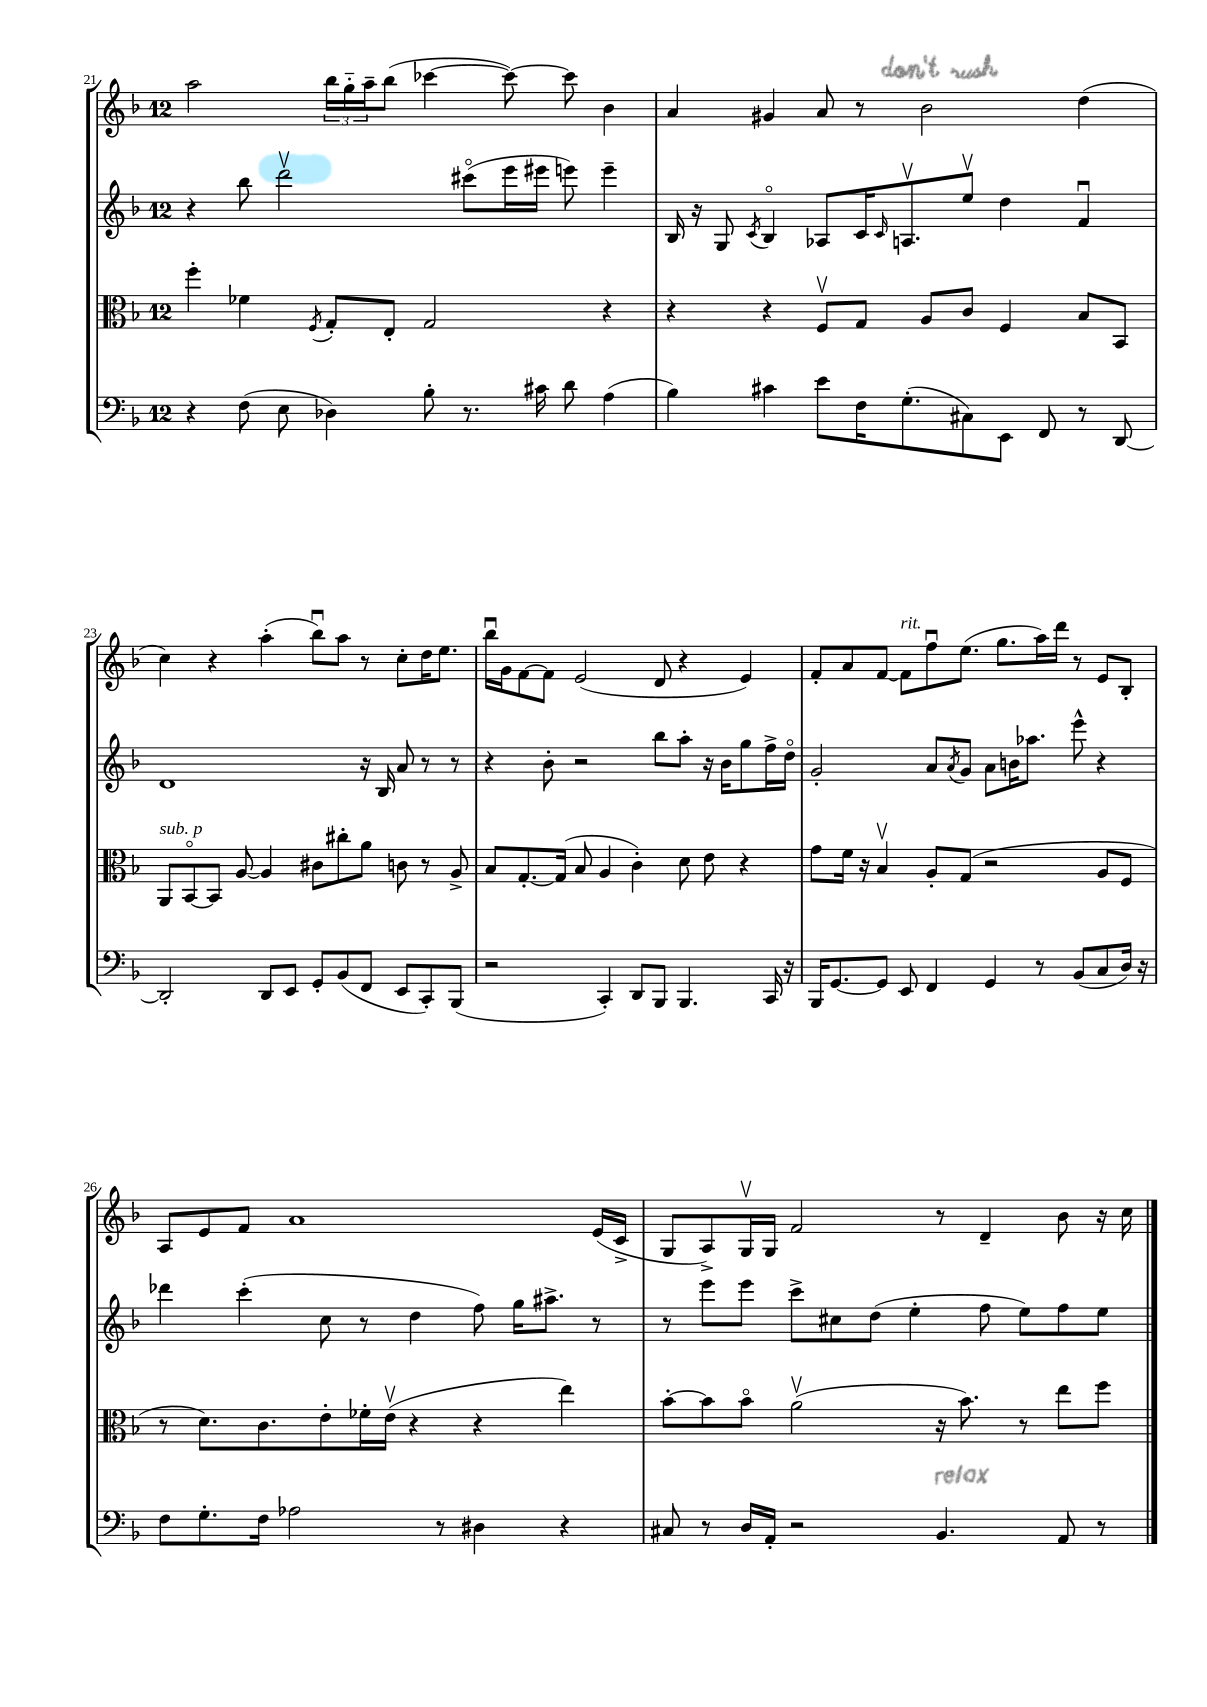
<<
\new StaffGroup <<
\new Staff = "s0" {
    \clef treble \key f \major \once \override Staff.TimeSignature.style = #'single-digit \time 12/8
    a''2 \tuplet 3/2 { bes''16 g''16-_ a''16-- } bes''8( ces'''4~ ces'''8~) ces'''8 bes'4 |
    a'4 gis'4 a'8 r8 bes'2 d''4( |
    c''4) r4 a''4-.( bes''8\downbow) a''8 r8 c''8-. d''16 e''8. |
    bes''16\downbow g'16 f'8~ f'8 e'2( d'8 r4 e'4) |
    f'8-. a'8 f'8~ f'8^\markup { \italic "rit." } f''8\downbow e''8.( g''8. a''16) d'''16 r8 e'8 bes8-. |
    a8 e'8 f'8 a'1 e'16( c'16-> |
    g8 a8->) g16\upbow g16 f'2 r8 d'4-- bes'8 r16 c''16 \bar "|." |
}
\new Staff = "s1" {
    \clef treble \key f \major \once \override Staff.TimeSignature.style = #'single-digit \time 12/8
    r4 bes''8 d'''2\upbow cis'''8\flageolet( e'''16 eis'''16 e'''8) e'''4-- |
    bes16 r16 g8 \acciaccatura { c'8 } bes4\flageolet aes8 c'16 \grace { c'16 } a8.\upbow e''8\upbow d''4 f'4\downbow |
    d'1 r16 bes16 a'8 r8 r8 |
    r4 bes'8-. r2 bes''8 a''8-. r16 bes'16 g''8 f''16-> d''16\flageolet |
    g'2-. a'8 \acciaccatura { a'8 } g'8 a'8 b'16 aes''8. e'''8-^ r4 |
    des'''4 c'''4-.( c''8 r8 d''4 f''8) g''16 ais''8.-> r8 |
    r8 e'''8 e'''8 c'''8-> cis''8 d''8( e''4-. f''8 e''8) f''8 e''8 \bar "|." |
}
\new Staff = "s2" {
    \clef alto \key f \major \once \override Staff.TimeSignature.style = #'single-digit \time 12/8
    f''4-. fes'4 \acciaccatura { f8 } g8-. e8-. g2 r4 |
    r4 r4 f8\upbow g8 a8 c'8 f4 bes8 bes,8 |
    a,8^\markup { \italic "sub. p" } bes,8~\flageolet bes,8 a8~ a4 cis'8 cis''8-. a'8 c'8 r8 a8-> |
    bes8 g8.~-. g16( bes8 a4 c'4-.) d'8 e'8 r4 |
    g'8 f'16 r16 bes4\upbow a8-. g8( r2 a8 f8 |
    r8 d'8.) c'8. e'8-. fes'16-. e'16\upbow( r4 r4 e''4) |
    bes'8~-. bes'8 bes'8\flageolet a'2\upbow( r16 bes'8.) r8 e''8 f''8 \bar "|." |
}
\new Staff = "s3" {
    \clef bass \key f \major \once \override Staff.TimeSignature.style = #'single-digit \time 12/8
    r4 f8( e8 des4) bes8-. r8. cis'16 d'8 a4( |
    bes4) cis'4 e'8 f16 g8.-.( cis8) e,8 f,8 r8 d,8~ |
    d,2-. d,8 e,8 g,8-. bes,8( f,8 e,8 c,8-.) bes,,8( |
    r2 c,4-.) d,8 bes,,8 bes,,4. c,16 r16 |
    bes,,16 g,8.~ g,8 e,8 f,4 g,4 r8 bes,8( c8 d16) r16 |
    f8 g8.-. f16 aes2 r8 dis4 r4 |
    cis8 r8 d16 a,16-. r2 bes,4. a,8 r8 \bar "|." |
}
>>
>>
\layout { \context { \Score currentBarNumber = #21 } }
